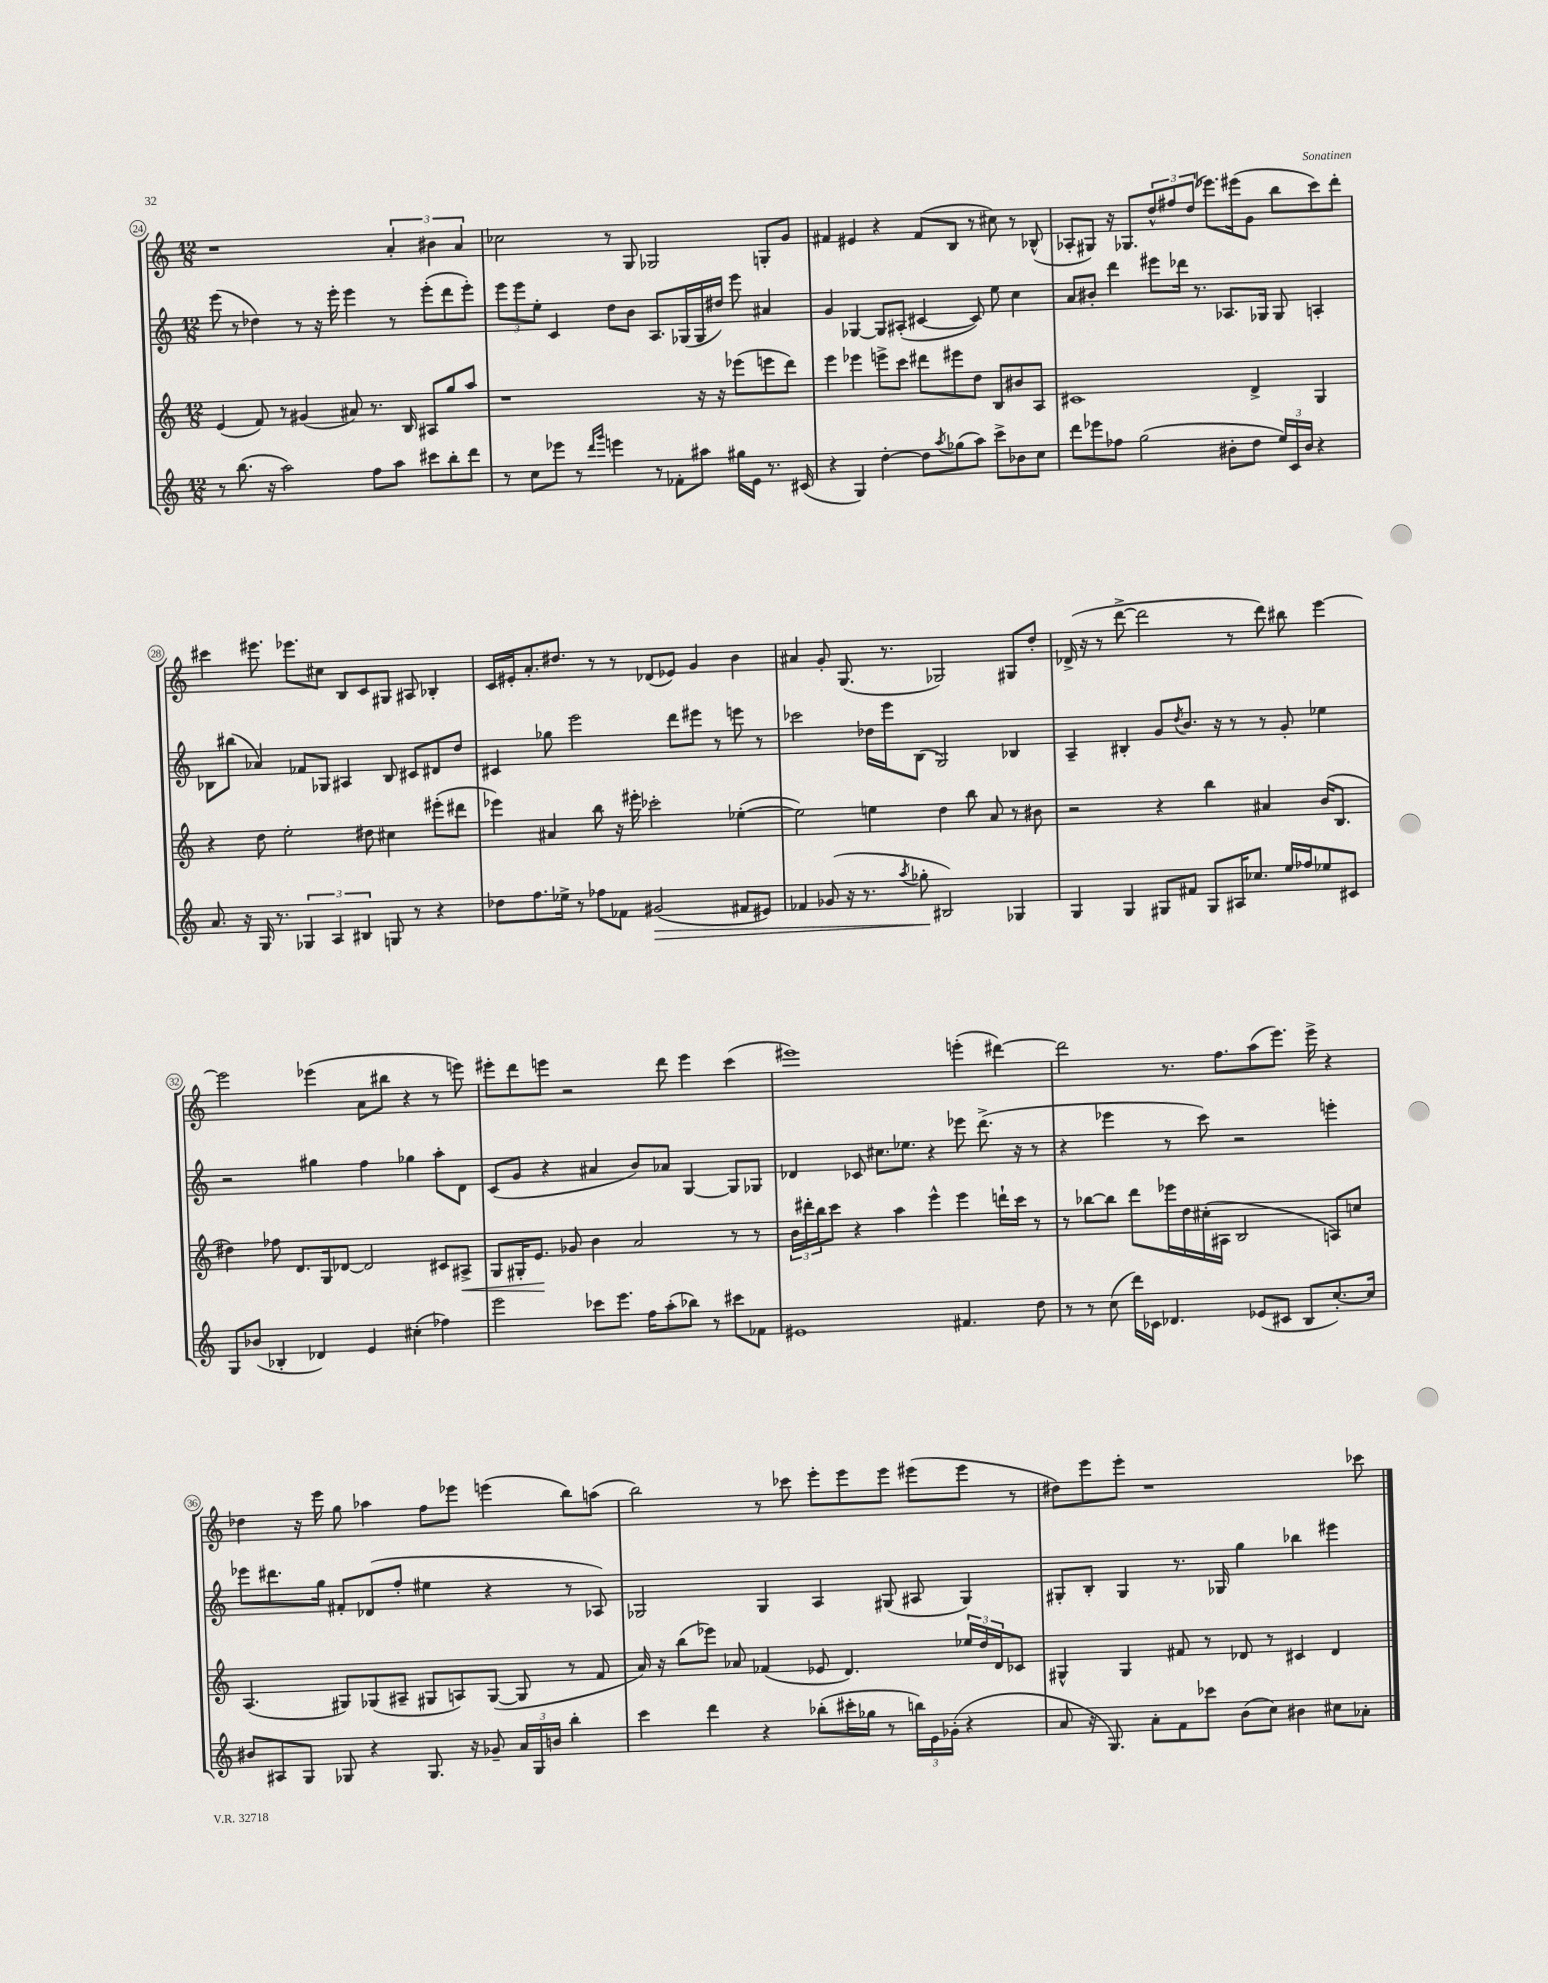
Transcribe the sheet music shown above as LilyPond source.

<<
\new StaffGroup <<
\new Staff = "s0" {
    \clef treble \key c \major \numericTimeSignature \time 12/8
    r1 \tuplet 3/2 { a'4-. bis'4 a'4 } |
    ces''2 r8 g8 ges2 g8-. g'8 |
    fis'4 eis'4 r4 fis'8( b8 r8 cis''8) r8 bes8-^( |
    aes8-. gis8) r16 ges8. \tuplet 3/2 { d''8-^ fis''8 d''8( } ees'''8.) eis'''16( g'8 b''8 c'''8) d'''8-. |
    cis'''4 eis'''8. ees'''8. cis''8 b8 c'8 gis8 ais8 bes4-. |
    c'16 eis'16-. a'8.-. dis''8. r8 r8 des'8( ees'8) g'4 b'4 |
    ais'4 g'8-. g8.( r8. ges2) gis8 d''8-. |
    des'16->( r16 r8 d'''8~-> d'''2 r8 d'''8) bis''8 e'''4~ |
    e'''2 ees'''4( a'8 bis''8 r4 r8 e'''8) |
    eis'''8-. d'''8 e'''8 r2 d'''8 e'''4 c'''4( |
    eis'''1) e'''4-.( dis'''4~) |
    dis'''2 r8. f''8. a''8( e'''8.) e'''16-> r4 |
    des''4 r16 e'''16 g''8 aes''4 f''8 ees'''8 e'''4( b''8) a''8( |
    b''2) r8 ces'''8 e'''8-. e'''8 e'''8 eis'''8( eis'''8 r8 |
    dis''8) e'''8 e'''8-. r1 ces'''8 \bar "|." |
}
\new Staff = "s1" {
    \clef treble \key c \major \numericTimeSignature \time 12/8
    e'''8( r8 des''4) r8 r16 e'''16-. e'''4 r8 e'''8-.( d'''8 e'''8-.) |
    \tuplet 3/2 { e'''8 e'''8 e''8-. } c'4 d''8 b'8 a8. ges16( ges16 dis''16) e'''8 ais'4 |
    g'4 ges4~ ges8 ais8-.( cis'4~ cis'8) e''8 c''4 |
    a'8 bis'8-. d'''4 eis'''8 des'''16 r8. aes8. ges16 ges8 a4-. |
    bes8 bis''8( aes'4) fes'8 ges8 ais4 bes8 cis'8 dis'8 d''8 |
    cis'4 ges''8 e'''2 d'''8 eis'''8 r8 e'''8 r8 |
    ces'''2 des''16 e'''16 b8( g2) bes4 |
    a4-- bis4-. g'8 \acciaccatura { d''8 } b'8. r16 r8 r8 g'8-. ees''4 |
    r2 gis''4 f''4 ges''4 a''8-. d'8 |
    c'8( g'8 r4 ais'4 b'8) aes'8 g4~ g8 ges8 |
    des'4 ces'8 cis''8. ees''8. r4 ees'''8 d'''8.->( r16 r8 |
    r4 ees'''4 r8 c'''8) r2 e'''4-. |
    ees'''8 dis'''8. g''16 fis'8-. des'8( f''8-. eis''4 r4 r8 aes8) |
    ges2 ges4 a4 gis8( ais8 gis4) |
    gis8-. b8-. gis4 r8. ges16 g''4 bes''4 eis'''4 \bar "|." |
}
\new Staff = "s2" {
    \clef treble \key c \major \numericTimeSignature \time 12/8
    e'4( f'8) r8 gis'4( ais'8) r8. b16 ais8 g''8 a''8 |
    r1 r16 r16 ees'''8( e'''8 d'''8) |
    e'''4 ees'''4 e'''8-> c'''8 dis'''8 eis'''8 d''8 b8 bis'8 a8 |
    cis'1 d'4-> g4 |
    r4 d''8 e''2-. dis''8 cis''4 eis'''8-.( dis'''8 |
    ees'''4) ais'4 b''8 r16 eis'''16-. ces'''2-. ees''4~-.( |
    ees''2) e''4 d''4 b''8 a'8 r8 bis'8 |
    r2 r4 b''4 ais'4 b'16( b8. |
    dis''4) fes''8 d'8. g16 des'8~ des'2 cis'8 ais8->\< |
    g8 gis16-. e'8.\! ges'8 b'4 a'2 r8 r8 |
    \tuplet 3/2 { b'16 dis'''16-. b''16 } c'''8 r4 a''4 e'''4-^ e'''4 d'''16-! c'''16 r8 |
    r8 bes''8~ bes''8 d'''8 ees'''16 d''16 cis''16-.( ais16 b2 a8) c''8 |
    a4.( gis8) ges8( ais8-- gis8 a8) gis8~( gis8 r8 f'8 |
    a'16) r16 b''8( ees'''8) aes'8 fes'4( ees'8 d'4.) \tuplet 3/2 { ees''16 d''16 d'16 } ces'8 |
    gis4-^ gis4 fis'8 r8 des'8 r8 cis'4 des'4 \bar "|." |
}
\new Staff = "s3" {
    \clef treble \key c \major \numericTimeSignature \time 12/8
    r8 b''8.( r16 a''2) f''8 a''8 cis'''8 b''8-. d'''8 |
    r8 c''8 ees'''8 r8 \grace { d'''16 g'''16 } e'''4 r8 fes'8-. ais''8 gis''16 e'16 r8. cis'16( |
    r4 g4) d''4~-. d''8 \acciaccatura { a''8 } ges''8( a''8) c'''8-> bes'8 c''8 |
    d'''8 ees'''8 fes''8 g''2( bis'8-. d''8 \tuplet 3/2 { e''16) c'16 bis'16 } r4 |
    a'8. r16 g16 r8. \tuplet 3/2 { ges4 a4 bis4 } g8 r8 r4 |
    des''8 f''8. ees''16-> r8 fes''8 fes'8 gis'2\>( fis'8 eis'8) |
    fes'4 ges'8( r16 r8. \acciaccatura { a''8 } ges''8-.\! bis2) ges4 |
    g4 g4 gis8 fis'8 gis8 ais16 ces''8. e''16 fes''16 ees''8 cis'8 |
    g8 bes'8( bes4-. des'4) e'4 cis''4-.( fes''4) |
    e'''2 ces'''8 e'''8. f''16 a''8-.( bes''8) r8 cis'''8 fes'8 |
    eis'1 fis'4. d''8 |
    r8 r8 c''8( d'''16) ces'16 des'4. ees'8( cis'8 b8 c''8.~-.) c''16 |
    bis'8 ais8 g8 ges8 r4 ges8. r16 ges'8-- \tuplet 3/2 { a'16 ges16 b'16 } b''4-. |
    c'''4 d'''4 r4 bes''8-.( cis'''16-. ges''16 r8 \tuplet 3/2 { b''16) e'16 ges'16-.( } r4 |
    a'8 r16 g8.) a'8-. f'8 ces'''8 b'8( c''8) bis'4 cis''8 aes'8-. \bar "|." |
}
>>
>>
\layout { \context { \Score currentBarNumber = #24 \override BarNumber.stencil = #(make-stencil-circler 0.1 0.3 ly:text-interface::print) } }
